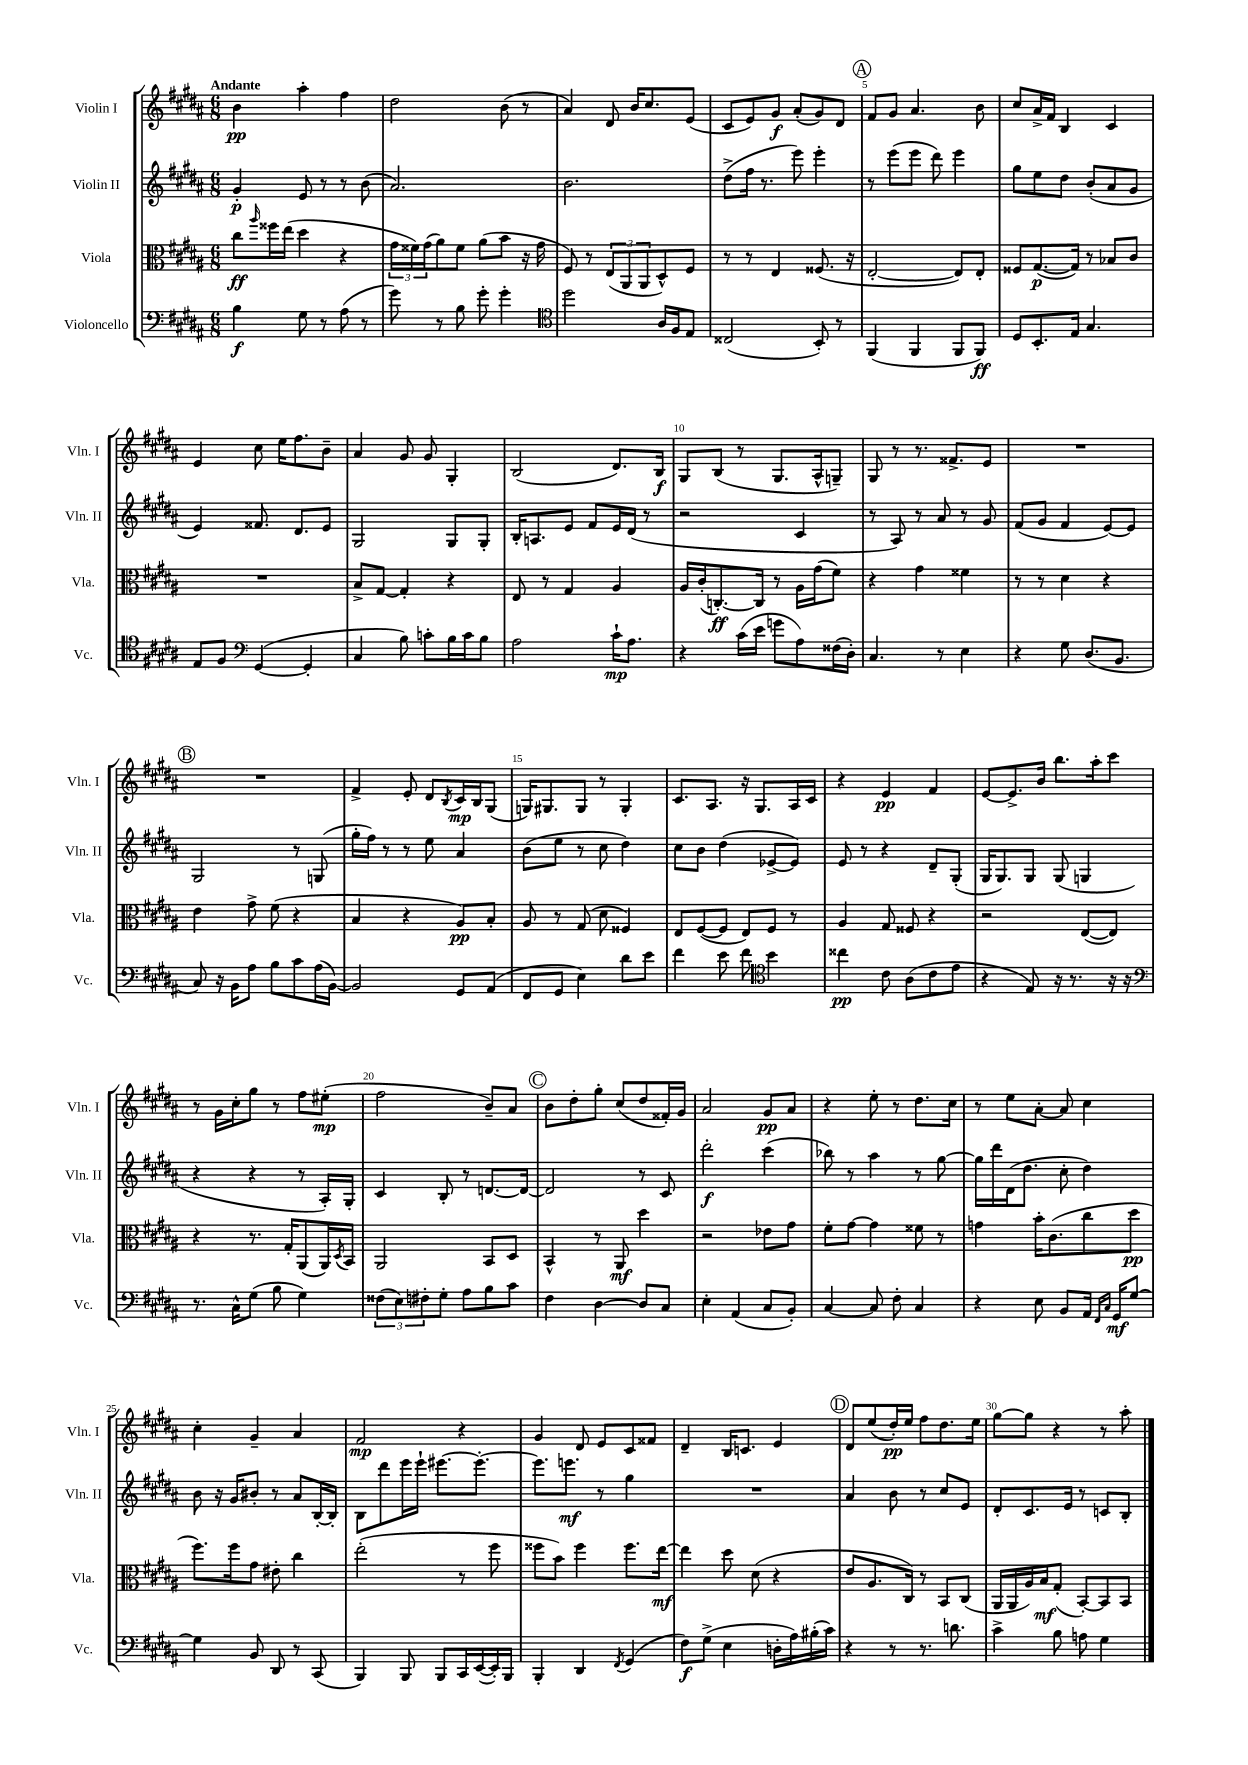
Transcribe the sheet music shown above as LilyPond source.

<<
\new StaffGroup <<
\new Staff = "s0" \with { instrumentName = "Violin I" shortInstrumentName = "Vln. I" } {
    \clef treble \key b \major \numericTimeSignature \time 6/8 \tempo "Andante"
    b'4\pp ais''4-. fis''4 |
    dis''2 b'8( r8 |
    ais'4) dis'8 b'16 cis''8. e'8( |
    cis'8 e'8) gis'8\f ais'8-.( gis'8) dis'8 |
    \mark \markup { \circle "A" } fis'8 gis'8 ais'4. b'8 |
    cis''8 ais'16-> fis'16 b4 cis'4 |
    e'4 cis''8 e''16 fis''8. b'8-- |
    ais'4 gis'8 gis'8 gis4-. |
    b2( dis'8.) b16\f |
    gis8 b8( r8 gis8. ais16-^ g8--) |
    gis8 r8 r8. fisis'8.-> e'8 |
    R2. |
    \mark \markup { \circle "B" } R2. |
    fis'4-> e'8-. dis'8 \acciaccatura { b8 } cis'16\mp b16 gis8( |
    g16) gis8. gis8 r8 gis4-. |
    cis'8. ais8. r16 gis8. ais16 cis'16 |
    r4 e'4\pp fis'4 |
    e'8~ e'8.-> b'16 b''8. ais''16-. cis'''8 |
    r8 gis'16 cis''16-. gis''8 r8 fis''8 eis''8-.\mp( |
    fis''2 b'8--) ais'8 |
    \mark \markup { \circle "C" } b'8 dis''8-. gis''8-. cis''8( dis''8 fisis'16-.) gis'16 |
    ais'2 gis'8\pp ais'8 |
    r4 e''8-. r8 dis''8. cis''16 |
    r8 e''8 ais'8~-. ais'8 cis''4 |
    cis''4-. gis'4-- ais'4 |
    fis'2\mp r4 |
    gis'4 dis'8 e'8 cis'8 fisis'8 |
    dis'4-- b16 c'8. e'4 |
    \mark \markup { \circle "D" } dis'8 e''8( dis''16-.\pp) e''16 fis''8 dis''8. e''16 |
    gis''8~ gis''8 r4 r8 ais''8-. \bar "|." |
}
\new Staff = "s1" \with { instrumentName = "Violin II" shortInstrumentName = "Vln. II" } {
    \clef treble \key b \major \numericTimeSignature \time 6/8
    gis'4-.\p e'8 r8 r8 b'8( |
    ais'2.) |
    b'2. |
    dis''8->( fis''16 r8. e'''8) e'''4-. |
    \mark \markup { \circle "A" } r8 e'''8( e'''8 dis'''8) e'''4 |
    gis''8 e''8 dis''8 b'8-.( ais'8 gis'8 |
    e'4) fisis'8. dis'8. e'8 |
    gis2 gis8 gis8-. |
    b16-. a8. e'8 fis'8 e'16 dis'16( r8 |
    r2 cis'4 |
    r8 ais8) r8 ais'8 r8 gis'8 |
    fis'8( gis'8 fis'4 e'8~) e'8 |
    \mark \markup { \circle "B" } gis2 r8 g8( |
    gis''16-. fis''16) r8 r8 e''8 ais'4 |
    b'8( e''8 r8 cis''8 dis''4) |
    cis''8 b'8 dis''4( ees'8~-> ees'8) |
    e'8 r8 r4 dis'8-- gis8-.( |
    gis16 gis8.) gis8 gis8( g4 |
    r4 r4 r8 ais16-.) gis16-. |
    cis'4 b8-. r8 d'8.~ d'16~ |
    \mark \markup { \circle "C" } d'2 r8 cis'8 |
    dis'''2-.\f cis'''4( |
    bes''8) r8 ais''4 r8 gis''8~ |
    gis''16 dis'''16 dis'16( dis''8. cis''8-. dis''4) |
    b'8 r16 gis'16 bis'8-. r8 ais'8 b16~-. b16-. |
    b8 dis'''8 e'''16 e'''16-! eis'''8.~ eis'''8.~-. |
    eis'''8. e'''8.\mf r8 gis''4 |
    R2. |
    \mark \markup { \circle "D" } ais'4 b'8 r8 cis''8 e'8 |
    dis'8-. cis'8. e'16 r8 c'8 b8-. \bar "|." |
}
\new Staff = "s2" \with { instrumentName = "Viola" shortInstrumentName = "Vla." } {
    \clef alto \key b \major \numericTimeSignature \time 6/8
    cis''8\ff \grace { ais''16 } fisis''16 e''16( dis''4 r4 |
    \tuplet 3/2 { gis'16 fisis'16) gis'16( } ais'8) fisis'8 ais'8( b'8 r16 gis'16 |
    fis8) r8 \tuplet 3/2 { e8( ais,8 ais,8 } dis8-^) fis8 |
    r8 r8 e4 fisis8.( r16 |
    \mark \markup { \circle "A" } e2~-. e8) e8-. |
    fisis8 gis8.~\p( gis16) r8 bes8 cis'8 |
    R2. |
    b8-> gis8~ gis4-. r4 |
    e8 r8 gis4 ais4 |
    ais16 cis'16-.( c8.~-.\ff) c16 r8 ais16 gis'16( fis'8) |
    r4 gis'4 fisis'4 |
    r8 r8 dis'4 r4 |
    \mark \markup { \circle "B" } e'4 gis'8-> fis'8( r4 |
    b4 r4 ais8\pp) b8-. |
    ais8 r8 gis8( dis'8 fisis4) |
    e8 fis8~( fis8 e8) fis8 r8 |
    ais4 gis8 fisis8 r4 |
    r2 e8~( e8) |
    r4 r8. gis16-. ais,8( ais,16) \acciaccatura { dis8 } b,16 |
    ais,2 b,8 dis8 |
    \mark \markup { \circle "C" } b,4-^ r8 ais,8\mf dis''4 |
    r2 ees'8 gis'8 |
    fis'8-. gis'8~ gis'4 fisis'8 r8 |
    g'4 b'16-. cis'8.( cis''8 dis''8\pp |
    fis''8.) fis''16 gis'8 eis'8-. cis''4 |
    e''2-.( r8 fis''8 |
    fisis''8 b'8) fisis''4 fisis''8. e''16~\mf |
    e''4 dis''8 dis'8( r4 |
    \mark \markup { \circle "D" } e'8 ais8. cis16) r8 b,8 cis8( |
    ais,16 ais,16 ais16) b16\mf gis8-.( b,8~-.) b,8 b,8 \bar "|." |
}
\new Staff = "s3" \with { instrumentName = "Violoncello" shortInstrumentName = "Vc." } {
    \clef bass \key b \major \numericTimeSignature \time 6/8
    b4\f gis8 r8 ais8( r8 |
    gis'8) r8 b8 gis'8-. gis'4-. |
    \clef tenor dis''2 ais16 fis16 e8 |
    cisis2( b,8-.) r8 |
    \mark \markup { \circle "A" } fis,4( fis,4 fis,8 fis,8\ff) |
    dis8 b,8.-. e16 gis4. |
    e8 fis8 \clef bass gis,4~( gis,4-. |
    cis4 b8) c'8-. b16 c'16 b8 |
    ais2 cis'16-!\mp ais8. |
    r4 cis'16( e'16 g'8 ais8) fisis16( dis16-.) |
    cis4. r8 e4 |
    r4 gis8 dis8.( b,8. |
    \mark \markup { \circle "B" } cis8) r16 b,16 ais8 b8 cis'8 ais16( b,16~) |
    b,2 gis,8 ais,8( |
    fis,8 gis,8 e4) dis'8 e'8 |
    fis'4 e'8 fis'8 \clef tenor b'4 |
    cisis''4\pp cis'8 ais8( cis'8 e'8 |
    r4 e8) r16 r8. r16 r16 |
    \clef bass r8. cis16-^ gis8( b8 gis4) |
    \tuplet 3/2 { fisis8( e8) fis8-. } gis8-. ais8 b8 cis'8 |
    \mark \markup { \circle "C" } fis4 dis4~ dis8 cis8 |
    e4-. ais,4( cis8 b,8-.) |
    cis4~ cis8 fis8-. cis4 |
    r4 e8 b,8 ais,16 \grace { fis,16 cis16 } gis,16\mf gis8~ |
    gis4 b,8 dis,8 r8 cis,8( |
    b,,4) b,,8 b,,8 cis,16 e,16~( e,16-.) b,,16 |
    b,,4-. dis,4 \acciaccatura { fis,8 } gis,4( |
    fis8\f) gis8->( e4 d16-. ais16) bis16-.( cis'16) |
    \mark \markup { \circle "D" } r4 r8 r8. d'8. |
    cis'4-> b8 a8 gis4 \bar "|." |
}
>>
>>
\layout { \context { \Score \override BarNumber.break-visibility = ##(#f #t #t) barNumberVisibility = #(every-nth-bar-number-visible 5) } }
